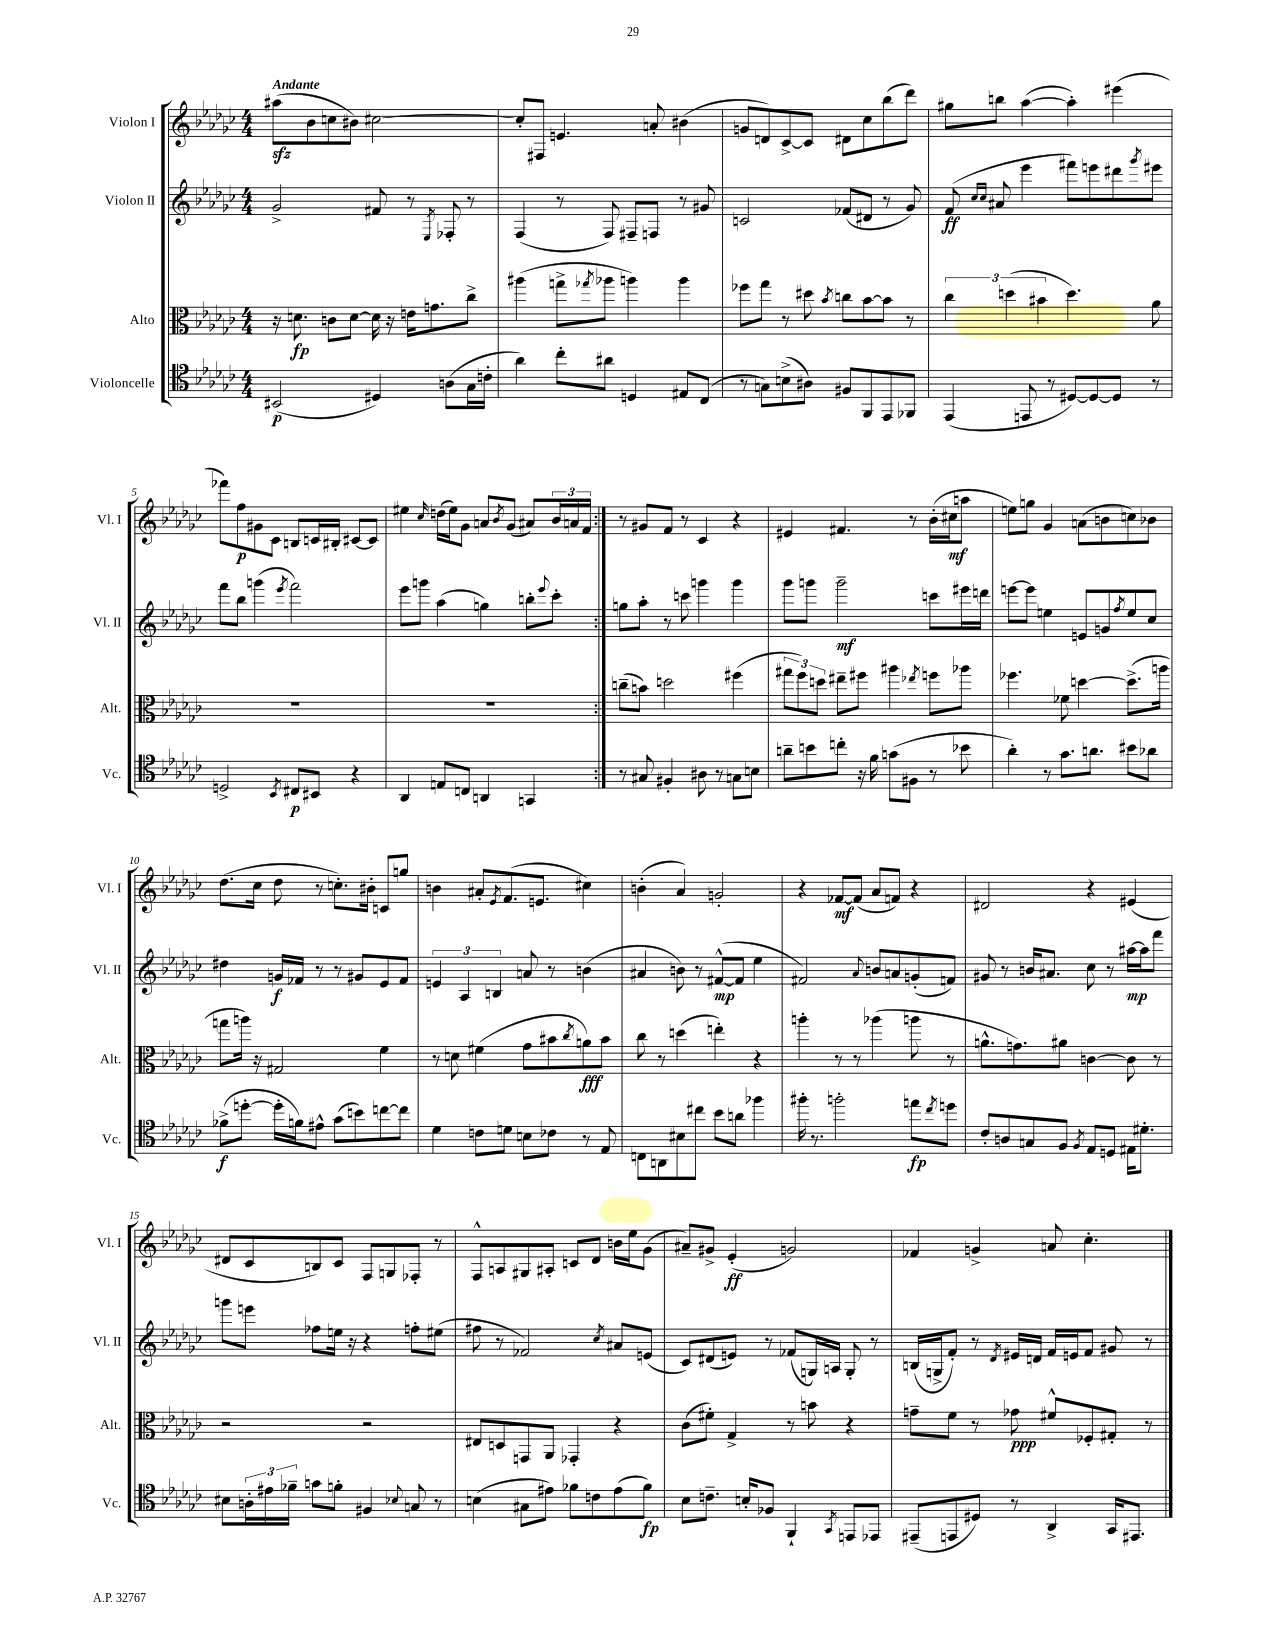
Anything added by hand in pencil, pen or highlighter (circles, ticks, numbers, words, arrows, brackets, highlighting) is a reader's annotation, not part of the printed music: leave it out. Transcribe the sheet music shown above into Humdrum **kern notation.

**kern	**kern	**kern	**kern
*staff4	*staff3	*staff2	*staff1
*clefC4	*clefC3	*clefG2	*clefG2
*k[b-e-a-d-g-c-]	*k[b-e-a-d-g-c-]	*k[b-e-a-d-g-c-]	*k[b-e-a-d-g-c-]
*M4/4	*M4/4	*M4/4	*M4/4
(2BB#	16r	2g-^	(8aa#
.	8.d	.	.
.	.	.	8b-
.	8c	.	8cc
.	[8d	.	8b#)
4D#)	16d]	8f#	[2cc#
.	16r	.	.
.	16e	8r	.
.	8.g	.	.
.	.	8qE-	.
(8A	.	8F-'	.
16G-	8cc-^	8r	.
16c'	.	.	.
=	=	=	=
4a-)	(4aa#	(4F	8cc#']
.	.	.	8F#
8cc-'	8gg^	8r	4.e
.	8qgg-	.	.
8a#	8aa-	8F)	.
4D	4aa)	8F#~	.
.	.	8F	8a'
8E#	4aa	8r	(4b#
(8C-	.	8g#	.
=	=	=	=
8r	8ff-	2c	8g
8G)	8gg-	.	8d)
(8B^	8r	.	[8c-^
8A#)	8dd#	.	8c-]
.	8qb-	.	.
8F#	8cc	(8f-	8d#
8FF	[8b-	8d#	8cc-
8EE-	8b-]	8r	(8bb-
8FF-	8r	8g-)	8ddd-)
=	=	=	=
(4EE-	6cc-	(8f	8gg#
.	.	16qqcc-	.
.	.	16qqcc-	.
.	.	8a#	8bb
.	(6dd	.	.
8EE	.	4eee-	([4aa-
.	6b#	.	.
8r	.	.	.
[8D#)	4.dd)	8fff#)	4aa-'])
8D#_	.	8eee	.
8D#]	.	8ddd#	(4eee#
.	.	8qggg-	.
8r	8a-	8eee#	.
=	=	=	=
2D^	1r	8fff	8fff-)
.	.	8bb-	8ff
.	.	(4ggg	8g#
.	.	.	8c-
8qBB-	.	8qeee-	.
8C#	.	2fff)	8B
8BB#	.	.	16c
.	.	.	16B#'
4r	.	.	[8c#
.	.	.	8c#]
=	=	=	=
4AA-	1r	8eee-	4ee#
.	.	8ggg	.
.	.	.	16qqcc-
8E	.	(4aa-	(16dd
.	.	.	16ee#)
8C	.	.	8g-
4AA	.	4gg)	8a
.	.	.	8qb-
.	.	.	(8g-
4GG	.	8bb'	8a#)
.	.	8qqeee-	.
.	.	8ccc-'	24b-
.	.	.	24a
.	.	.	24f
=:|!	=:|!	=:|!	=:|!
8r	(8cc~	8gg	8r
8G#	8b)	8aa-'	8g#
4F#'	2dd	8r	8f
.	.	8ccc	8r
8A#	.	4ggg	4c-
8r	.	.	.
8G	(4ff#	4ggg	4r
8B	.	.	.
=	=	=	=
8a~	12gg#	8ggg-	4e#
.	12ff)	.	.
8b	.	8ggg	.
.	12dd	.	.
8cc'	8ee#~	2ggg~	4.f#
16r	8ff#	.	.
16f	.	.	.
(8g	4aa#	.	.
8F#	.	.	8r
.	8qee-	.	.
8r	8ff	8ccc	(16b-'
.	.	.	16cc#
8b-	8aa-	16eee#	8aa
.	.	16ddd	.
=	=	=	=
4a-')	4.ff-	[8eee	8ee)
.	.	8eee]	8gg
8r	.	4ee	4g-
8.g-	8f-	.	.
.	[4dd	8e	(8a
8.a	.	.	.
.	.	8g	8b
.	.	8qff	.
8b#	(8.dd^]	8ee	8cc)
8a-	.	8cc-	8b-
.	16aa	.	.
=	=	=	=
(8f-^	8gg	4dd#	(8.dd-
[8dd'	16aa)	.	.
.	16r	.	16cc-
16dd']	2G#	16g	8dd-
16f)	.	16f-	.
8e#^^	.	8r	8r
(8g-	.	8r	8.cc')
8b)	.	8g#	.
.	.	.	16b#'
[8cc	4f	8e-	8c
8cc]	.	8f-	8gg
=	=	=	=
4d-	8r	6e	4b
.	8d	.	.
.	.	6A-	.
8c	(4f#	.	8a#'
.	.	6B	.
.	.	.	8qe-
8d	.	.	(8.f
8B	8g-	8a	.
.	.	.	8.e
8c-	8b#	8r	.
.	8qcc-	.	.
8r	8a)	(4b	4cc#)
8E-	8b#	.	.
=	=	=	=
8C	8cc-	4a#	(4b'
8AA	8r	.	.
8B#	(4dd	8b)	4a-)
8cc#	.	8r	.
8b-	4ee')	([8f#^^	2g'
8a	.	8f#]	.
4ff-	4r	4ee-	.
=	=	=	=
16ff#'	4aa'	2f#)	4r
8.r	.	.	.
2ff'	8r	.	[8f-
.	8r	.	(8f-]
.	.	8qqa-	.
.	(4aa-	8b	8a-
.	.	8a	8f)
8ee	8aa	(8g'	4r
8qcc-	.	.	.
8dd	8r	8f)	.
=	=	=	=
8c-'	8.a^^	8g#	2d#
8A	.	8r	.
.	8.g)	.	.
8G	.	16b	.
.	.	8.a#	.
8F	8a#	.	.
8qF	.	.	.
8E-	[4c	8cc-	4r
8D	.	8r	.
16E#	8c]	[16aa#	(4e#
8.d#'	.	16aa#]	.
.	8r	8fff	.
=	=	=	=
8B#	2r	8ggg	8d#
24A'	.	8eee	8c-
24e#	.	.	.
24f-~	.	.	.
8g	.	8ff-	8B)
8f'	.	16ee	8c-
.	.	16r	.
4F#	2r	4r	8F
.	.	.	8G
8qqB-	.	.	.
8G	.	8ff'	8F-'
8r	.	(8ee#	8r
=	=	=	=
(4B	8E#	8ff#	8F^^
.	8D	8r	8A
8G#	8GG	2f-)	8G#
8e#)	8AA-	.	8A#'
8f-	4GG-'	.	8c
8c	.	.	8d-
.	.	8qcc-	.
(8e#	4r	8a#	16b
.	.	.	16ee-
8f-)	.	(8e	(8g-
=	=	=	=
8B-	(8c-	8c-)	8a#~)
8.c~	8f#')	(8d#	8g#^
.	4G-^	8e)	(4e-'
16B'	.	.	.
8F-	.	8r	.
4FF`	8r	(8f-	2g)
.	8b	16G)	.
.	.	16A	.
8qGG-	.	.	.
8EE	4r	8G'	.
8EE-	.	8r	.
=	=	=	=
(8EE#~	8g~	(16B	4f-
.	.	16G^	.
8EE	8f	8f')	.
8D#)	8r	8r	4g^
.	.	8qd-	.
8r	8g-	16e#	.
.	.	16d	.
4AA-^	8f#^^	16f	8a
.	.	16e	.
.	8F-'	8f	4.cc-'
16GG-	8G#'	8g#	.
8.EE#	.	.	.
.	8r	8r	.
==	==	==	==
*-	*-	*-	*-
